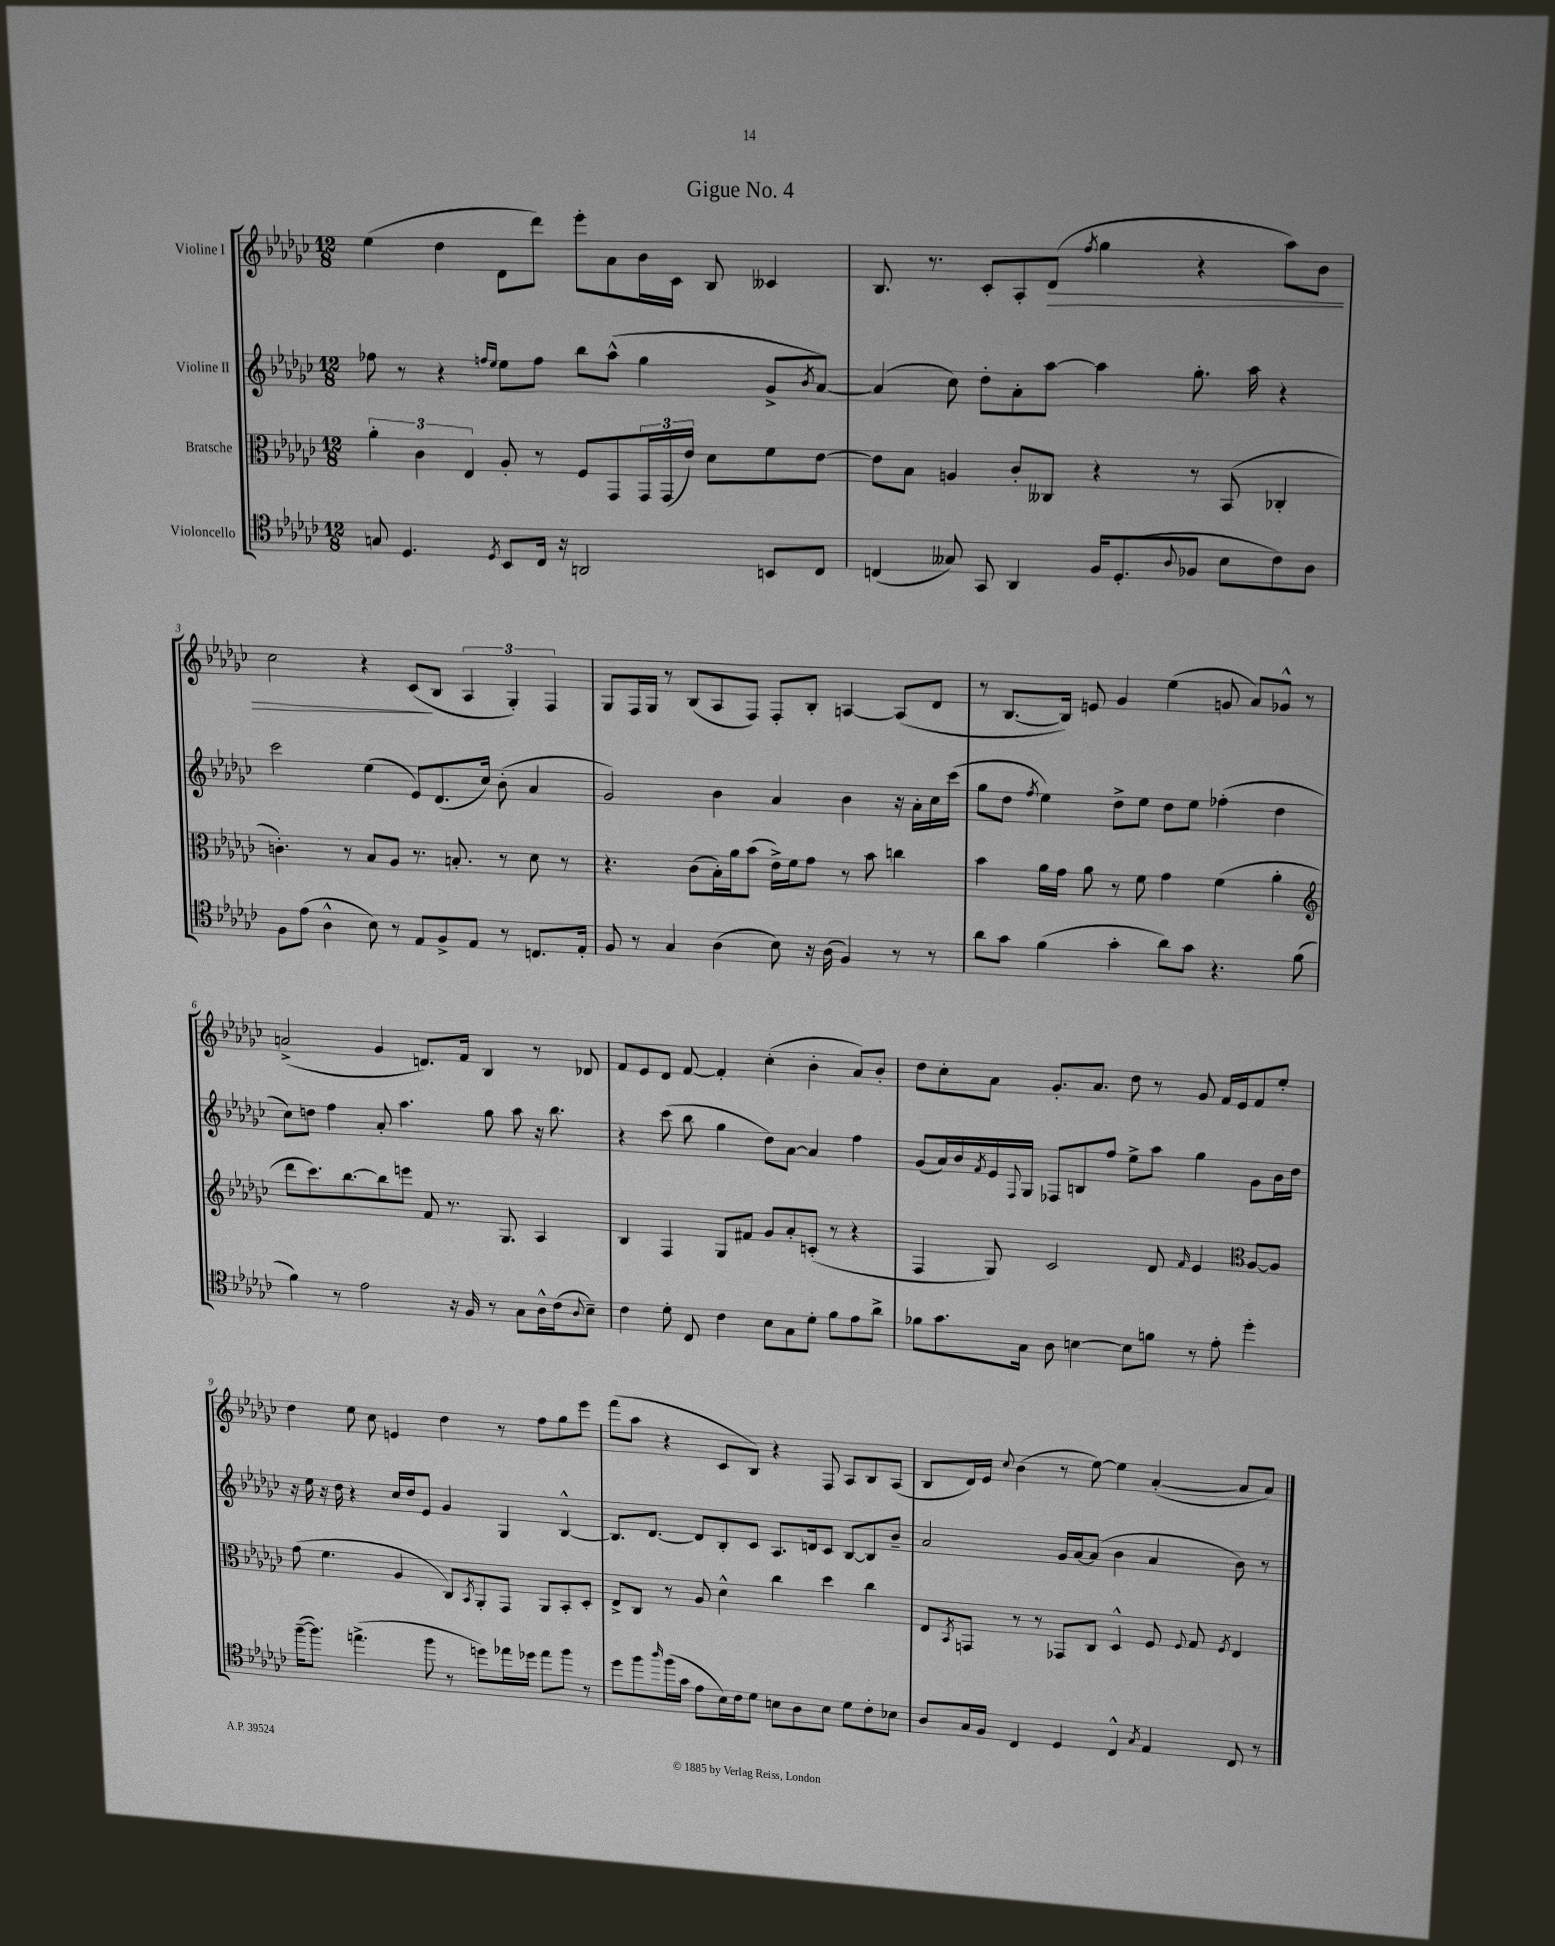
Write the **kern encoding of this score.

**kern	**kern	**kern	**kern	**dynam
*part4	*part3	*part2	*part1	*part1
*staff4	*staff3	*staff2	*staff1	*staff1
*I"Violoncello	*I"Bratsche	*I"Violine II	*I"Violine I	*
*clefC4	*clefC3	*clefG2	*clefG2	*
*k[b-e-a-d-g-c-]	*k[b-e-a-d-g-c-]	*k[b-e-a-d-g-c-]	*k[b-e-a-d-g-c-]	*
*M12/8	*M12/8	*M12/8	*M12/8	*
=1	=1	=1	=1	=1
8Gn/	6a-'\	8ff-X\	(4ee-\	.
4.D-/	.	8r	.	.
.	6c-\	.	.	.
.	.	4r	4dd-\	.
.	6E-/	.	.	.
.	.	16qqffn/LL	.	.
8qD-/	.	16qqee-/JJ	.	.
8BB-/L	8A-'/	8ee-\L	8d-\L	.
16C-/Jk	8r	8ff\J	8ddd-\J)	.
16r	.	.	.	.
2AAn/	8F/L	8bb-\L	8eee-'\L	.
.	8GG-/	(8aa-^^\J	8a-\	.
.	24GG-/L	4gg-\	16b-\L	.
.	(24GG-/	.	.	.
.	.	.	16c-\JJ	.
.	24e-/JJ)	.	.	.
.	8d-\L	.	8B-/	.
8BBn/L	8f\	8g-^/L	4c--X/	.
.	.	8qb-/	.	.
8C-/J	[8e-\J	[8a-/J)	.	.
=2	=2	=2	=2	=2
(4Cn/	8e-\L]	(4a-/]	8.B-/	.
.	8B-\J	.	.	.
.	.	.	8.r	.
8G--X/)	4An/	8cc-\)	.	.
8GG-/	.	8dd-'\L	8c-'/L	.
4AA-/	8c-'/L	8a-'\	8A-'/	.
!	!	!	!	!LO:HP:b
.	8C--X/J	[8aa-\J	(8d-/J	>
.	.	.	8qff/	.
16F/KL	4r	4aa-\]	4gg-\	.
(8.D-'/	.	.	.	.
8qqA-/	.	.	.	.
8F-X/J	8r	8.gg-'\	4r	.
8B-\L	(8BB-/	.	.	.
.	.	16aa-\	.	.
8c-\)	4C-X'/	4r	8aa-\L)	.
8A-\J	.	.	8b-\J	.
!!LO:LB:g=z
=3	=3	=3	=3	=3
8F\L	4.cn'\)	2ccc-\	2cc-\	.
(8e-\J	.	.	.	.
4A-^^\	.	.	.	.
.	8r	.	.	.
8B-\)	8B-/L	(4ee-\	4r	.
8r	8A-/J	.	.	.
8E-/L	8.r	8e-/L)	(8c-/L	.
8F^/	.	(8.d-/	8B-/J	]
.	8.Bn'/	.	.	.
8E-/J	.	.	6A-/	.
.	.	16cc-/Jk)	.	.
8r	8r	(8b-'\	.	.
.	.	.	6G-'/)	.
8.Cn/L	8d-\	4a-/	.	.
.	.	.	6F/	.
.	8r	.	.	.
16E-'/Jk	.	.	.	.
=4	=4	=4	=4	=4
8F/	4.r	2g-/)	8G-/L	.
8r	.	.	16F/L	.
.	.	.	16G-/JJ	.
4G-/	.	.	8r	.
.	(8c-\L	.	(8B-/L	.
(4A-\	16B-'\L)	4b-\	8A-/	.
.	16a-\J	.	.	.
.	(8b-\J	.	8F/J)	.
8B-\)	16e-^\LL)	4a-/	8F'/L	.
.	16f\J	.	.	.
16r	8g-\J	.	8B-'/J	.
(16A-\	.	.	.	.
4F/)	8r	4b-\	[4An/	.
.	8b-\	.	.	.
8r	4ccn\	16r	(8A/L]	.
.	.	16a-'\LL	.	.
8r	.	16cc-\	8d-/J	.
.	.	(16ccc-\JJ	.	.
=5	=5	=5	=5	=5
8a-\L	4b-\	8gg-\L	8r	.
8g-\J	.	8dd-\J	[8.B-/L	.
.	.	8qff/	.	.
(4f\	16a-\LL	4ee-\)	.	.
.	16g-\JJ	.	16B-/Jk])	.
.	8a-\	.	8en/	.
4g-'\	8r	8dd-^\L	4g-/	.
.	8f\	8ee-\J	.	.
8a-\L)	4g-\	8dd-\L	(4ee-\	.
8g-\J	.	8ee-\J	.	.
4.r	(4f\	(4ff-X'\	8gn/	.
.	.	.	8a-/L)	.
.	4a-'\	4dd-\	8g-X^^/J	.
(8f\	.	.	8r	.
!!LO:LB:g=z
=6	=6	=6	=6	=6
*	*clefG2	*	*	*
4f\)	8ddd-\L	8cc-\L)	(2an^/	.
.	8.ccc-\)	8ddn\J	.	.
8r	.	4ff\	.	.
.	[8.bb-\	.	.	.
2e-\	.	.	.	.
.	8bb-\]	8a-'/	4g-/	.
.	8eeen\J	4.aa-\	.	.
.	8f/	.	8.dn/L)	.
16r	8.r	.	.	.
16F/	.	.	16f/Jk	.
8r	.	8gg-\	4B-/	.
.	8.G-/	.	.	.
8G-\L	.	8aa-\	.	.
16A-^^\L	4A-/	16r	8r	.
(16c-\J	.	8.bb-\	.	.
8qqA-/	.	.	.	.
8B-~\J)	.	.	8d-X/	.
=7	=7	=7	=7	=7
4c-\	4B-/	4r	8f/L	.
.	.	.	8e-/	.
8d-'\	4F/	(8ccc-\	8d-/J	.
8C-/	.	8bb-\	[8f/	.
4c-\	8G-/L	4gg-\	4f'/]	.
.	8f#X/J	.	.	.
8B-\L	8g-/L	8dd-\L)	(4cc-'\	.
8G-\	8a-'/	[8a-\J	.	.
8d-'\J	(8cn'/J	4a-/]	4b-'\	.
8f\L	8r	.	.	.
8e-\	4r	4ff\	8a-/L)	.
8a-^\J	.	.	8b-'/J	.
=8	=8	=8	=8	=8
8f-X\L	4F/	(8g-/L	8dd-\L	.
8.g-\	.	16a-/L)	8cc-'\	.
.	.	16b-/	.	.
.	.	8qf/	.	.
.	8G-/)	16e-/	8a-\J	.
.	.	8qqF/	.	.
16G-\Jk	.	16G-/JJ	.	.
8A-\	2c-/	8F-X/L	8.g-'/L	.
[4Bn\	.	8Bn/	.	.
.	.	.	8.a-/J	.
.	.	8ff/J	.	.
8B\L]	.	8ee-^\L	8dd-\	.
8fn\J	8d-/	8aa-\J	8r	.
.	16qqf/	.	.	.
8r	4e-/	4gg-\	8g-/	.
8e-'\	.	.	16f/LL	.
.	.	.	16e-/J	.
*	*clefC3	*	*	*
4dd-'\	[8A-/L	8g-\L	8f/	.
.	8A-/J]	16b-\L	8ee-'/J	.
.	.	16dd-\JJ	.	.
!!LO:LB:g=z
=9	=9	=9	=9	=9
([16ff~\KL	(8g-\	16r	4dd-\	.
8.ff\J])	.	16ee-\	.	.
.	4.f\	16r	.	.
.	.	16dd-\	.	.
(4.een^\	.	4r	8ee-\	.
.	.	.	8cc-\	.
.	4A-/	16cc-/LL	4en/	.
.	.	16dd-/J	.	.
8ff\	.	8e-/J	.	.
8r	8C-/L)	4g-/	4dd-\	.
.	8qBB-/	.	.	.
8ddn\L)	8AA-'/	.	.	.
16ee-X\L	8GG-/J	4G-/	8r	.
16dd-X\JJ	.	.	.	.
8ee-\L	8AA-/L	.	8ff\L	.
8ff\J	8BB-'/	[4B-^^/	8gg-\	.
8r	8D-'/J	.	8eee-\J	.
=10	=10	=10	=10	=10
8dd-\L	8E-^/L	8.B-/L]	(8fff\L	.
8ff\	8C-/J	.	8aa-\J	.
.	.	[8.d-/J	.	.
16qqaa-/	.	.	.	.
(16ff\L	8r	.	4r	.
16g-\JJ	.	.	.	.
8e-\L	8A-/	8d-/L]	.	.
16B-\L)	4d-^^\	8B-'/	8c-/L	.
16c-\J	.	.	.	.
8d-\J	.	8c-/J	8B-/J)	.
8Bn\L	4cc-\	8.A-/L	4r	.
8A-\	.	.	.	.
.	.	16dn/k	.	.
8B\J	4dd-\	8c-/J	8F/	.
8d-\L	.	[8B-/L	8A-/L	.
8c-'\	4cc-\	8B-/]	8B-/	.
8B-X\J	.	8b-~/J	(8A-/J	.
=11	=11	=11	=11	=11
8A-/L	8E-/L	2a-/	8B-/L	.
.	8qBB-/	.	.	.
16G-/L	8GGn/J	.	16d-/L)	.
16F/JJ	.	.	16e-/JJ	.
.	.	.	8qqcc-/	.
4C-/	8r	.	(4b-\	.
.	8r	.	.	.
4D-/	8GG-X/L	16g-/LL	8r	.
.	.	[16a-/J	.	.
.	8C-/J	(8a-/J]	[8ee-\)	.
4C-^^/	4D-^^/	4b-\	4ee-\]	.
8qG-/	.	.	.	.
4E-/	8F/	4a-/	([4a-'/	.
.	8qqF/	.	.	.
.	8G-/	.	.	.
.	8qF/	.	.	.
8C-/	4E-/	8b-\)	8a-/L]	.
8r	.	8r	8a-/J)	.
==	==	==	==	==
*-	*-	*-	*-	*-
